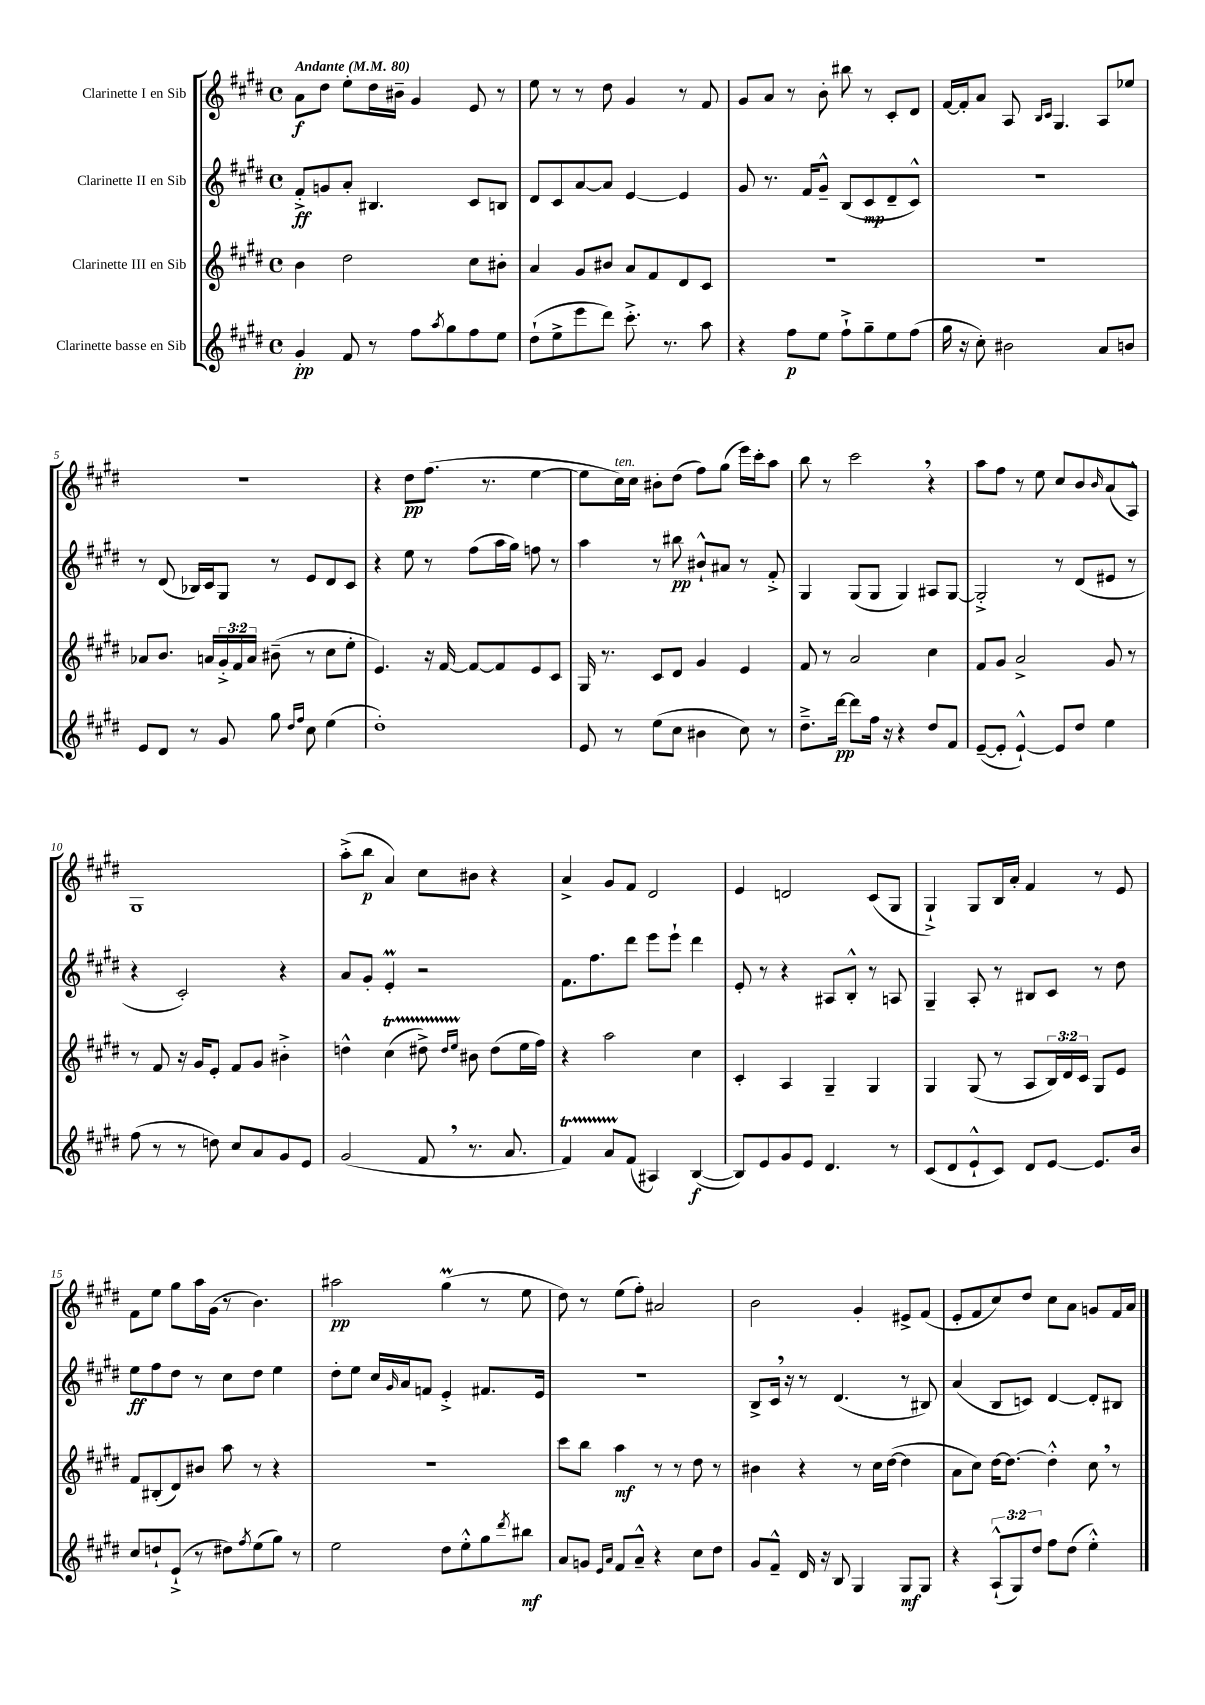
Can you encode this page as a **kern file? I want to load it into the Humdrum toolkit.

**kern	**kern	**kern	**kern
*staff4	*staff3	*staff2	*staff1
*clefG2	*clefG2	*clefG2	*clefG2
*k[f#c#g#d#]	*k[f#c#g#d#]	*k[f#c#g#d#]	*k[f#c#g#d#]
*M4/4	*M4/4	*M4/4	*M4/4
*met(c)	*met(c)	*met(c)	*met(c)
*MM80	*MM80	*MM80	*MM80
4g#'/	4b\	8f#'^/L	8a\L
.	.	8g/	8dd#\J
8f#/	2dd#\	8a'/J	8ee'\L
8r	.	4.B#/	16dd#\L
.	.	.	16b#~\JJ
8ff#\L	.	.	4g#/
8qaa/	.	.	.
8gg#\	.	.	.
8ff#\	8cc#\L	8c#/L	8e/
8ee\J	8b#'\J	8B/J	8r
=	=	=	=
(8dd#`\L	4a/	8d#/L	8ee\
8ee^\	.	8c#/	8r
8eee\	8g#/L	[8a/	8r
8ddd#\J)	8b#/J	8a/]J	8dd#\
8.ccc#'^\	8a/L	[4e/	4g#/
.	8f#/	.	.
8.r	.	.	.
.	8d#/	4e/]	8r
8aa\	8c#/J	.	8f#/
=	=	=	=
4r	1r	8g#/	8g#/L
.	.	8.r	8a/J
8ff#\L	.	.	8r
.	.	16f#/LK	.
8ee\J	.	8g#~^^/J	8b'\
8ff#`^\L	.	(8B/L	8bb#\
8gg#~\	.	8c#/	8r
8ee\	.	8d#~/	8c#'/L
(8ff#\J	.	8c#^^/J)	8d#/J
=	=	=	=
16gg#\	1r	1r	[16f#/LL
16r	.	.	16f#'/]J
8cc#'\)	.	.	8a/J
2b#\	.	.	8A/
.	.	.	16qqB/LL
.	.	.	16qqc#/JJ
.	.	.	4.G#/
8a/L	.	.	8A/L
8b/J	.	.	8ee-/J
=	=	=	=
8e/L	8a-/L	8r	1r
8d#/J	8.b/J	(8d#/	.
8r	.	16B-/LL)	.
.	16a/LL	16c#/J	.
8g#/	24g#'^/	8G#/J	.
.	24f#/	.	.
.	24a/JJ	.	.
8gg#\	(8b#~\	8r	.
16qqdd#/LL	.	.	.
16qqff#/JJ	.	.	.
8cc#\	8r	8e/L	.
(4ee\	8cc#\L	8d#/	.
.	8ee'\J	8c#/J	.
=	=	=	=
1dd#')	4.e/)	4r	4r
.	.	8ee\	8dd#\L
.	16r	8r	(8.ff#\J
.	[16f#/	.	.
.	8f#/_L	(8ff#\L	.
.	.	.	8.r
.	8f#/]	16aa\L	.
.	.	16gg#\JJ)	.
.	8e/	8ff\	[4ee\
.	8c#/J	8r	.
=	=	=	=
8e/	16G#/	4aa\	8ee\]L
.	8.r	.	.
8r	.	.	16cc#\L)
.	.	.	16cc#\JJ
(8ee\L	8c#/L	8r	8b#'\L
8cc#\J	8d#/J	8bb#\	(8dd#\J
4b#\	4g#/	8b#`^^/L	8ff#\L)
.	.	8a#/J	(8gg#\J
8cc#\)	4e/	8r	16eee\LL)
.	.	.	16ccc#'\J
8r	.	8f#'^/	8aa\J
=	=	=	=
8.dd#~^\L	8f#/	4G#/	8bb\
.	8r	.	8r
[16ddd#\Jk	.	.	.
8ddd#\]L	2a/	(8G#/L	2ccc#\
16ff#\Jk	.	8G#/J	.
16r	.	.	.
4r	.	4G#/)	.
8dd#/L	4cc#\	8A#/L	4r
8f#/J	.	[8G#/J	.
=	=	=	=
([8e~/L	8f#/L	2G#'^/]	8aa\L
8e'/]J	8g#/J	.	8ff#\J
[4e`^^/)	2a^/	.	8r
.	.	.	8ee\
8e/]L	.	8r	8cc#/L
8dd#/J	.	(8d#/L	8b/
.	.	.	16qqb/
4ee\	8g#/	8e#/J	(8a/
.	8r	8r	8A^^/J)
=	=	=	=
(8ff#\	8r	4r	1G#
8r	8f#/	.	.
8r	16r	2c#'/)	.
.	16g#/LK	.	.
8dd\)	8e'/J	.	.
8cc#/L	8f#/L	.	.
8a/	8g#/J	.	.
8g#/	4b#'^\	4r	.
8e/J	.	.	.
=	=	=	=
(2g#/	4dd^^\	8a/L	(8aa'^\L
.	.	8g#'/J	8bb\J
.	(4cc#\	4e'/	4a/)
8f#/	8dd#^\)	2r	8cc#\L
.	16qqdd#/LL	.	.
.	16qqee/JJ	.	.
8.r	8b#\	.	8b#\J
.	(8dd#\L	.	4r
8.a/	.	.	.
.	16ee\L	.	.
.	16ff#\JJ)	.	.
=	=	=	=
4f#/)	4r	8.f#\L	4a^/
.	.	8.ff#\	.
8a/L	2aa\	.	8g#/L
(8f#/J	.	8ddd#\J	8f#/J
4A#/)	.	8eee\L	2d#/
.	.	8eee`\J	.
([4B/	4cc#\	4ddd#\	.
=	=	=	=
8B/]L)	4c#'/	8e'/	4e/
8e/	.	8r	.
8g#/	4A/	4r	2d/
8e/J	.	.	.
4.d#/	4G#~/	8A#/L	.
.	.	8B'^^/J	.
.	4G#/	8r	(8c#/L
8r	.	8A/	8G#/J
=	=	=	=
(8c#/L	4G#/	4G#~/	4G#`^/)
8d#/	.	.	.
8e`^^/	(8G#/	8A'/	8G#/L
8c#/J)	8r	8r	16B/L
.	.	.	16a'/JJ
8d#/L	8A/L	8B#/L	4f#/
[8e/J	24B/L)	8c#/J	.
.	24d#/	.	.
.	24c#/JJ	.	.
8.e/]L	8G#/L	8r	8r
.	8e/J	8dd#\	8e/
16b/Jk	.	.	.
=	=	=	=
8cc#/L	8f#/L	8ee\L	8f#\L
8dd`/	(8B#'/	8ff#\	8ee\J
(8e`^/J	8d#/)	8dd#\J	8gg#\L
8r	8b#/J	8r	16aa\L
.	.	.	(16g#\JJ
8dd#\L)	8aa\	8cc#\L	8r
8qff#/	.	.	.
(8ee\	8r	8dd#\J	4.b\)
8gg#\J)	4r	4ee\	.
8r	.	.	.
=	=	=	=
2ee\	1r	8dd#'\L	2aa#\
.	.	8ee\J	.
.	.	16cc#/LL	.
.	.	16qqg#/	.
.	.	16a/J	.
.	.	8f/J	.
8dd#\L	.	4e'^/	(4gg#\
8ee'^^\	.	.	.
8gg#\	.	8.f#/L	8r
8qddd#/	.	.	.
8bb#\J	.	.	8ee\
.	.	16e/Jk	.
=	=	=	=
8a/L	8ccc#\L	1r	8dd#\)
8g/J	8bb\J	.	8r
16qqe/LL	.	.	.
16qqa/JJ	.	.	.
8f#/L	4aa\	.	(8ee\L
8a~^^/J	.	.	8ff#'\J)
4r	8r	.	2a#/
.	8r	.	.
8cc#\L	8dd#\	.	.
8dd#\J	8r	.	.
=	=	=	=
8g#/L	4b#\	8B^/L	2b\
8f#~^^/J	.	16c#/Jk	.
.	.	16r	.
16d#/	4r	8r	.
16r	.	.	.
8B/	.	(4.d#/	.
4G#/	8r	.	4g#'/
.	16cc#\LL	.	.
.	([16dd#\JJ	.	.
8G#/L	4dd#\]	8r	8e#^/L
8G#/J	.	8B#/)	(8f#/J
=	=	=	=
4r	8a\L	(4a/	8e'/L
.	8cc#\J)	.	8f#/
(12A`^^/L	[16dd#\LK	8B/L	8cc#/)
.	8.dd#\_J	.	.
12G#/)	.	.	.
.	.	8c/J)	8dd#/J
12dd#/J	.	.	.
8ff#\L	4dd#'^^\]	[4d#/	8cc#\L
(8dd#\J	.	.	8a\J
4ee'^^\)	8cc#\	8d#'/]L	8g/L
.	8r	8B#/J	16f#/L
.	.	.	16a/JJ
==	==	==	==
*-	*-	*-	*-
